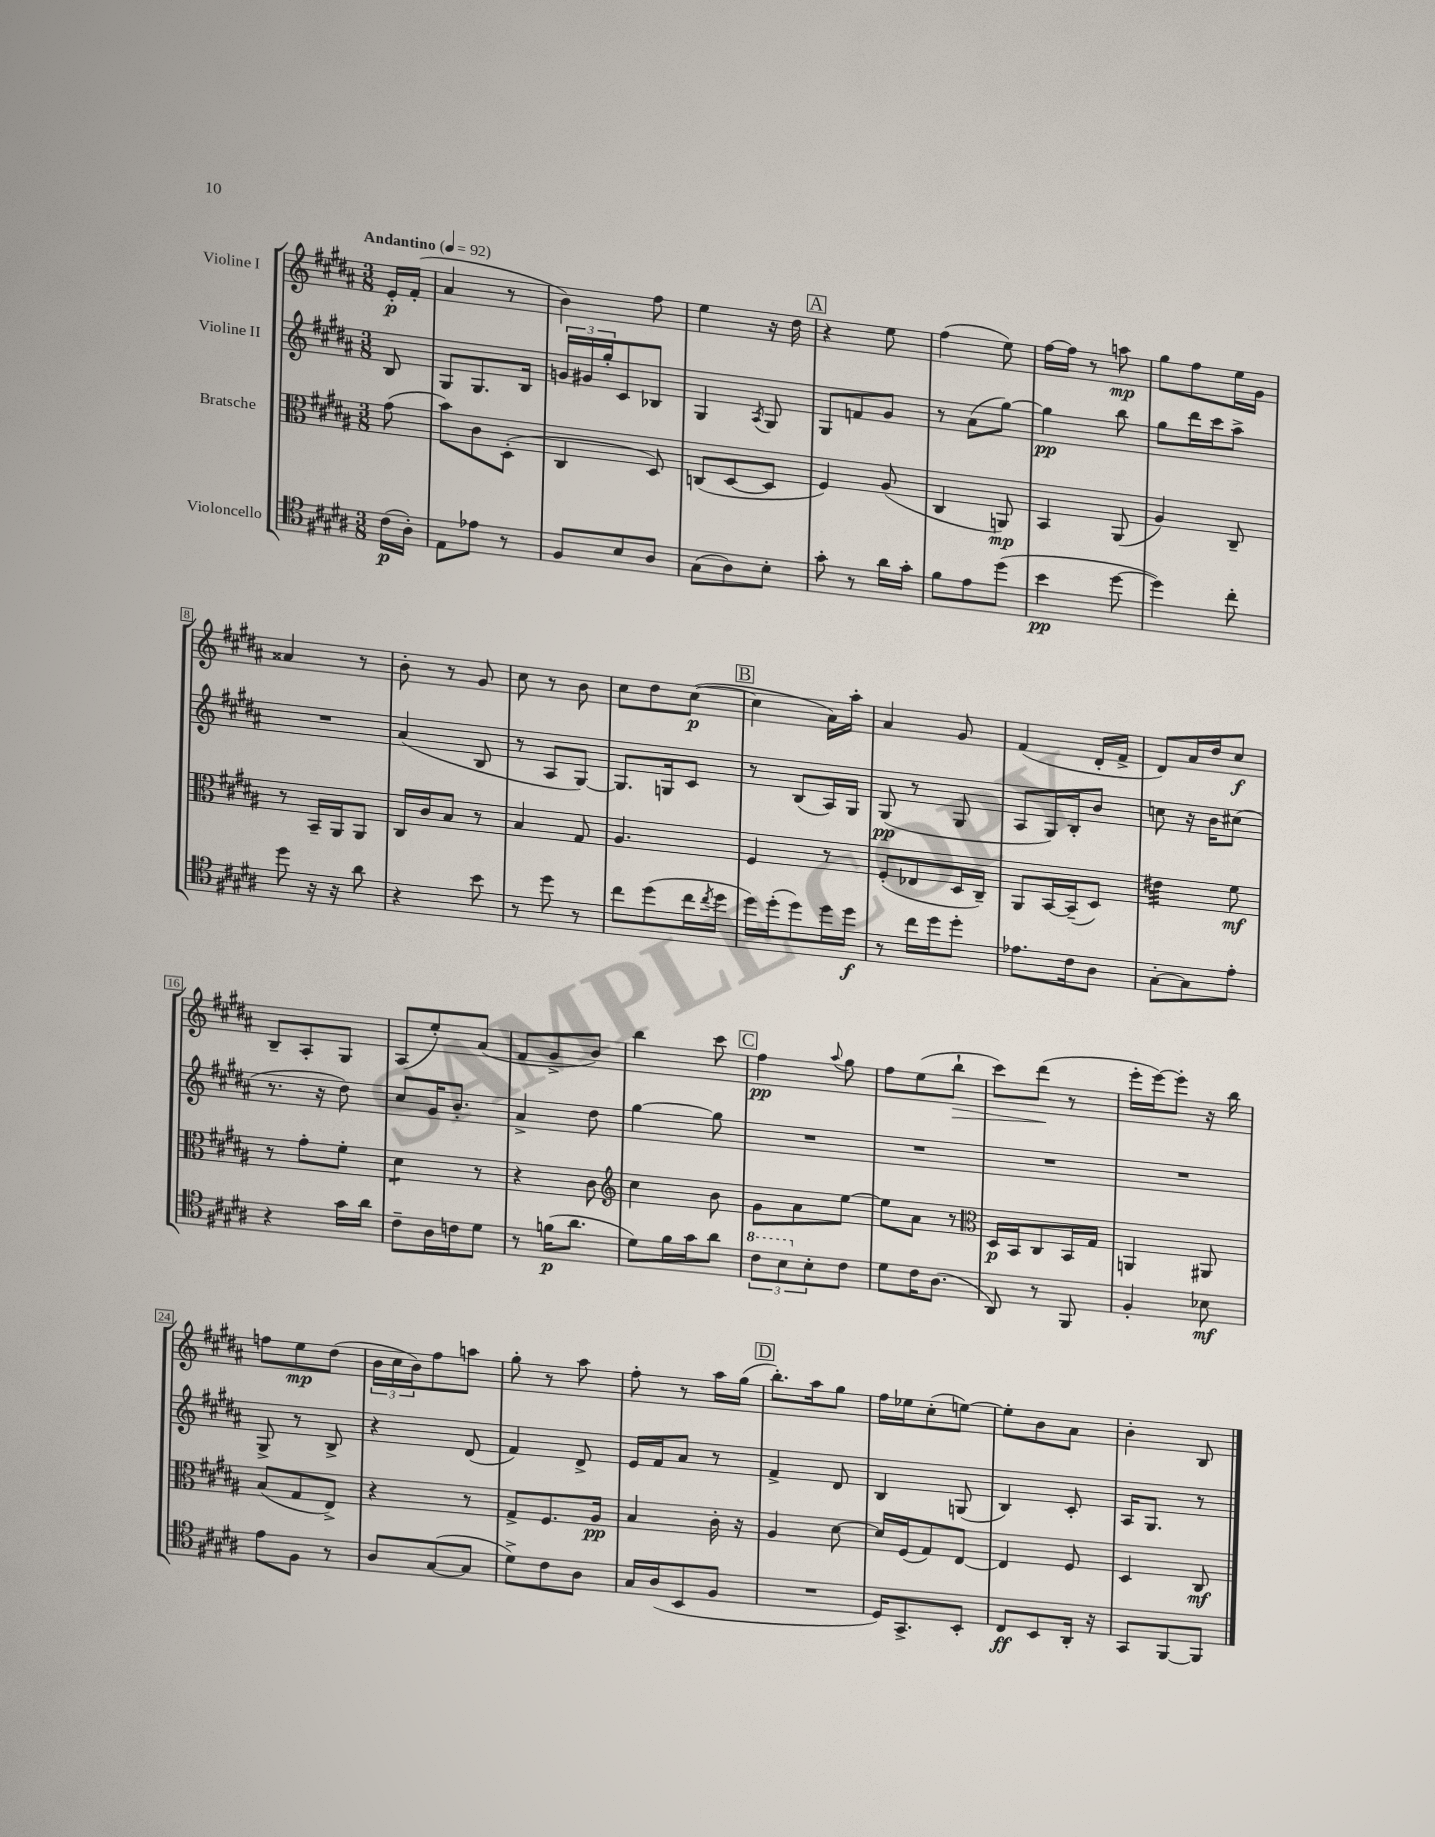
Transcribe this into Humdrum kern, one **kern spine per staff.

**kern	**kern	**kern	**kern
*staff4	*staff3	*staff2	*staff1
*clefC4	*clefC3	*clefG2	*clefG2
*k[f#c#g#d#a#]	*k[f#c#g#d#a#]	*k[f#c#g#d#a#]	*k[f#c#g#d#a#]
*M3/8	*M3/8	*M3/8	*M3/8
*MM92	*MM92	*MM92	*MM92
(16c#	(8g#	8B	16e'
16A#')	.	.	(16f#'
=	=	=	=
8E	8b)	8G#	4a#
8e-	8c#	8.G#	.
8r	(8D#'	.	8r
.	.	16B	.
=	=	=	=
8F#	4C#	24g	4b)
.	.	24g#	.
.	.	24gg#'	.
8B	.	8c#	.
8A#	8D#)	8B-	8ff#
=	=	=	=
(8G#	(8C	4G#	4ee
8A#)	[8D#	.	.
.	.	8qA#	.
8B'	8D#]	8G#	16r
.	.	.	16dd#
=	=	=	=
8g#'	4F#)	8G#	4r
8r	.	8f	.
16a#	(8A#	8g#	8ee
16g#'	.	.	.
=	=	=	=
8f#	4C#	8r	(4ff#
8e	.	(8a#	.
(8dd#	8AA)	[8gg#)	8ee)
=	=	=	=
4b	4BB	4gg#]	[16ff#
.	.	.	16ff#]
.	.	.	8r
[8dd#	(8AA#	8bb	8aa
=	=	=	=
4dd#])	4A#)	8gg#	8gg#
.	.	16ddd#	8ff#
.	.	16ccc#	.
8cc#'	8C#~	8aa#^	16ee
.	.	.	16g#
=	=	=	=
8dd#	8r	4.r	4a##
16r	16BB~	.	.
16r	16AA#	.	.
8a#	8AA#	.	8r
=	=	=	=
4r	16C#	(4a#	8b'
.	16c#	.	.
.	8B	.	8r
8b	8r	8B	8g#
=	=	=	=
8r	4B	8r	8cc#
8dd#	.	8A#	8r
8r	8G#	[8G#)	8b
=	=	=	=
8cc#	4.A#	8.G#]	8cc#
(8dd#	.	.	8dd#
.	.	16G	.
16cc#	.	8c#	([8cc#
8qcc#	.	.	.
16dd#	.	.	.
=	=	=	=
16dd#)	4F#	8r	4cc#]
(16dd#'	.	.	.
8dd#)	.	(8B	.
16dd#	8r	16A#)	16a#)
16dd#	.	16G#	16aa#'
=	=	=	=
8r	(8F#'	(8G#	4a#
16cc#	8E-	8r	.
16dd#	.	.	.
8dd#'	16D#	8G#	8g#
.	16C#~)	.	.
=	=	=	=
8.e-	8AA#	8A#	(4f#
.	[16BB	16G#)	.
16c#	(16BB~]	16B'	.
8A#	8D#)	8b	16d#'
.	.	.	16f#^
=	=	=	=
[8G#'	4e#	8cc	8d#)
8G#]	.	16r	16a#
.	.	16b	16dd#
8e'	8f#	(8cc#	8cc#
=	=	=	=
4r	8r	8.r	8B~
.	8g#'	.	8A#'
.	.	16r	.
16g#	8f#'	8dd#)	8G#
16a#	.	.	.
=	=	=	=
8c#~	4d#	8cc#	(8A#
16A#	.	16g#	8ee')
16c	.	8.b'	.
8d#	8r	.	(8a#
=	=	=	=
8r	4r	4a#^	8f#
(16f	.	.	8g#^
8.a#	.	.	.
.	8c#	8dd#	8b)
=	=	=	=
*	*clefG2	*	*
8d#)	4cc#	[4gg#	4bb
16f#	.	.	.
16g#	.	.	.
8a#	8b	8gg#]	8ccc#
=	=	=	=
12cc#	8g#	4.r	4ff#
12b	.	.	.
.	8a#	.	.
12B'	.	.	.
.	.	.	8qqaa#
8c#	[8ee	.	8gg#
=	=	=	=
8d#	8ee]	4.r	8ff#
16c#	8a#	.	(8ee
(8.A#	.	.	.
.	8r	.	8bb`
=	=	=	=
*	*clefC3	*	*
8AA#)	16D#	4.r	8ccc#)
.	16BB	.	.
8r	8C#	.	(8ddd#
8FF#	16BB	.	8r
.	16G#	.	.
=	=	=	=
4F#'	4AA	4.r	16eee'
.	.	.	[16eee)
.	.	.	8eee']
8B-	8AA#	.	16r
.	.	.	16bb
=	=	=	=
8e	(8B	8G#^	8ff
8F#	8G#	8r	8ee
8r	8E^)	8B^	(8dd#
=	=	=	=
8A#	4r	4r	24b
.	.	.	24cc#
.	.	.	24b)
([8G#	.	.	8ff#
8G#]	8r	(8d#	8aa
=	=	=	=
8d#^)	8G#^	4f#)	8gg#'
8c#	8.F#	.	8r
8A#	.	8d#^	8aa#
.	16A#	.	.
=	=	=	=
16G#	4B	16e	8ff#'
(16A#	.	16f#	.
8BB	.	8a#	8r
8F#	16c#'	8r	16aa#
.	16r	.	(16gg#
=	=	=	=
4.r	4A#	4f#^	8.bb')
.	.	.	16aa#
.	[8d#	8d#	8gg#
=	=	=	=
16D#)	16d#]	4B	16ff#
8.GG#^	(16F#	.	16ee-
.	8G#)	.	(8cc#'
8BB'	[8E	(8G	[8ee)
=	=	=	=
8C#	4E]	4B)	8ee']
8BB	.	.	8b
16AA#'	8F#	8c#'	8a#
16r	.	.	.
=	=	=	=
8GG#	4D#	16A#	4b'
.	.	8.G#	.
[8FF#	.	.	.
8FF#]	8C#	8r	8B
==	==	==	==
*-	*-	*-	*-
